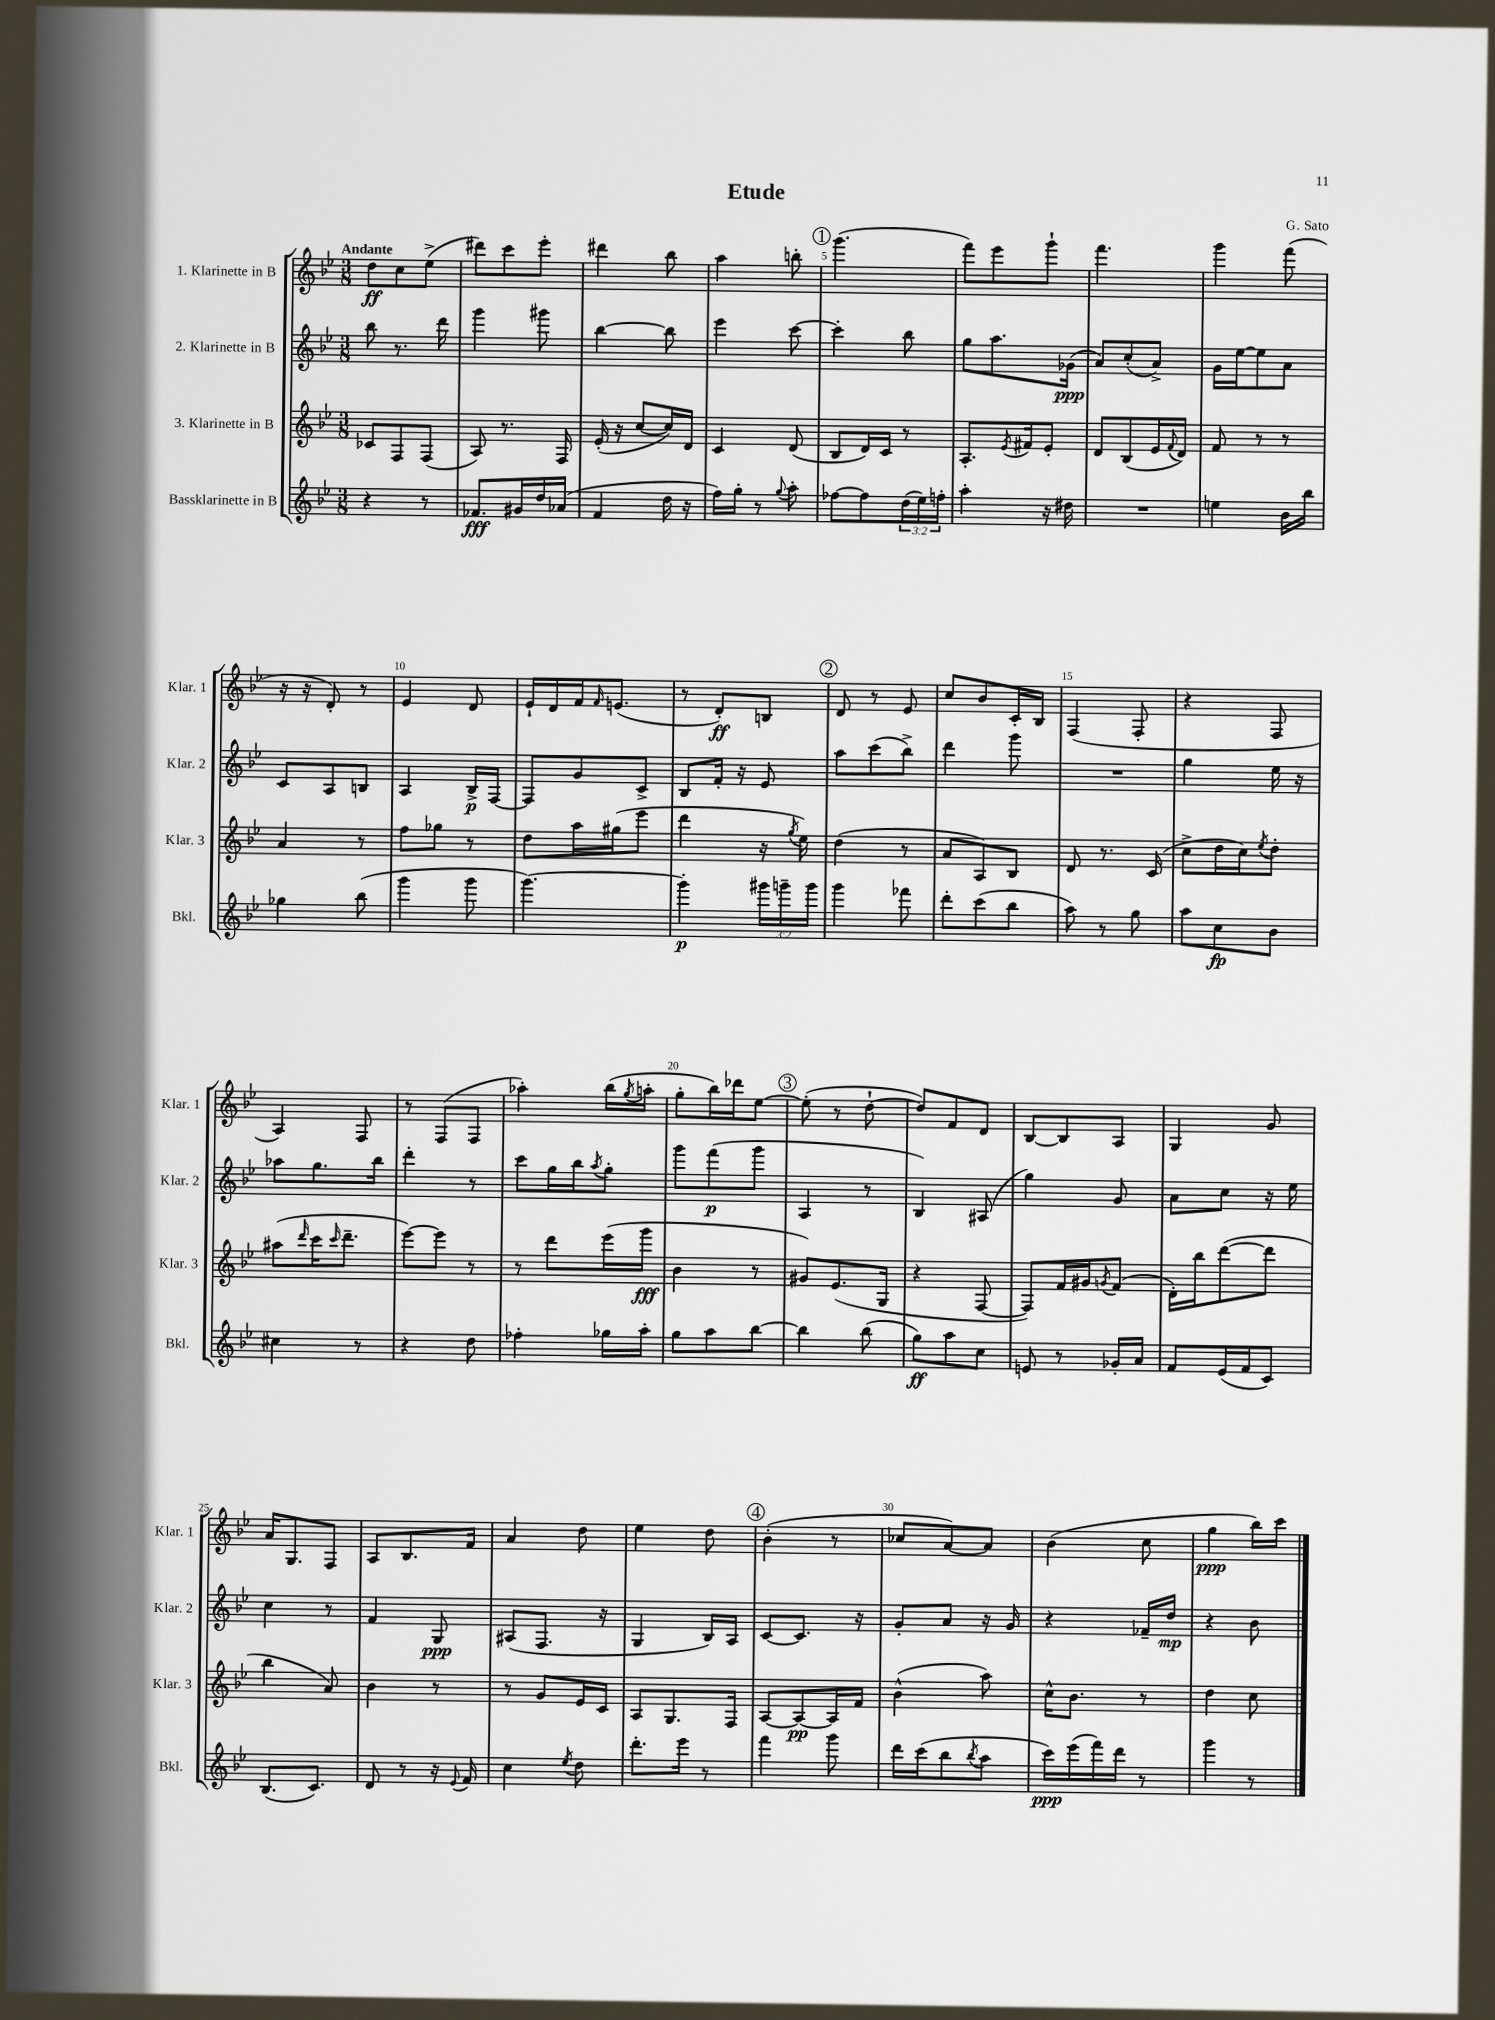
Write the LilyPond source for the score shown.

\header { title = "Etude" composer = "G. Sato" }
<<
\new StaffGroup <<
\new Staff = "s0" \with { instrumentName = "1. Klarinette in B" shortInstrumentName = "Klar. 1" } {
    \clef treble \key bes \major \numericTimeSignature \time 3/8 \tempo "Andante"
    d''8\ff c''8 ees''8->( |
    dis'''8) c'''8 ees'''8-. |
    dis'''4 bes''8 |
    a''4 b''8-. |
    \mark \markup { \circle "1" } g'''4.( |
    f'''8) ees'''8 g'''8-! |
    f'''4. |
    g'''4 f'''8( |
    r16 r16 d'8-.) r8 |
    ees'4 d'8 |
    ees'16-! d'16 f'16 \grace { f'16 } e'8.( |
    r8 d'8-.\ff) b8 |
    \mark \markup { \circle "2" } d'8 r8 ees'8 |
    c''8 bes'8 c'16-. bes16 |
    f4( f8-. |
    r4 f8 |
    a4) f8 |
    r8 f8( f8 |
    aes''4-.) bes''16( \acciaccatura { g''8 } a''16-. |
    g''8-. bes''16) des'''16 ees''8~ |
    \mark \markup { \circle "3" } ees''8-.( r8 d''8~-! |
    d''8) f'8 d'8 |
    bes8~ bes8 a8 |
    g4 g'8 |
    a'16 g8. f8 |
    a8 bes8. f'16 |
    a'4 d''8 |
    ees''4 d''8 |
    \mark \markup { \circle "4" } bes'4-.( r8 |
    ces''8 a'8~) a'8 |
    bes'4( c''8 |
    g''4\ppp bes''16) c'''16 \bar "|." |
}
\new Staff = "s1" \with { instrumentName = "2. Klarinette in B" shortInstrumentName = "Klar. 2" } {
    \clef treble \key bes \major \numericTimeSignature \time 3/8
    bes''8 r8. d'''16 |
    g'''4 gis'''8 |
    bes''4~ bes''8 |
    ees'''4 c'''8~ |
    \mark \markup { \circle "1" } c'''4-. bes''8 |
    g''8 a''8. ges'16\ppp( |
    a'8) c''8-.( a'8->) |
    g'16 ees''16~ ees''8 a'8 |
    c'8 a8 b8 |
    a4 bes16->\p f16~ |
    f8 g'8 c'8-> |
    bes8 f'16-. r16 ees'8 |
    \mark \markup { \circle "2" } a''8 c'''8( bes''8->) |
    d'''4 g'''8 |
    R4. |
    g''4 ees''16 r16 |
    aes''8 g''8. bes''16 |
    d'''4-. r8 |
    c'''8 g''16 bes''16 \acciaccatura { a''8 } g''8-. |
    g'''8 f'''8\p( g'''8 |
    \mark \markup { \circle "3" } a4 r8 |
    bes4) ais8( |
    g''4) g'8 |
    a'8 c''8 r16 ees''16 |
    c''4 r8 |
    f'4 g8\ppp |
    ais8( f8. r16 |
    g4 bes16) a16 |
    \mark \markup { \circle "4" } c'8~ c'8. r16 |
    g'8-. a'8 r16 g'16 |
    r4 fes'16-- d''16\mp |
    r4 bes'8 \bar "|." |
}
\new Staff = "s2" \with { instrumentName = "3. Klarinette in B" shortInstrumentName = "Klar. 3" } {
    \clef treble \key bes \major \numericTimeSignature \time 3/8
    ces'8 f8 f8( |
    a8) r8. f16 |
    ees'16-.( r16 c''8~ c''16) d'16 |
    c'4 d'8( |
    \mark \markup { \circle "1" } bes8 d'16) c'16 r8 |
    a8.-. \acciaccatura { ees'8 } fis'16 ees'8-. |
    d'8 bes8( ees'16 \appoggiatura { f'8 } d'16) |
    f'8 r8 r8 |
    a'4 r8 |
    f''8 ges''8 r8 |
    d''8 a''16 gis''16( ees'''8 |
    d'''4 r16 \acciaccatura { g''8 } ees''16) |
    \mark \markup { \circle "2" } d''4( r8 |
    a'8 a8) bes8 |
    d'8 r8. c'16( |
    c''8-> d''16 c''16) \acciaccatura { ees''8 } d''8-. |
    ais''8( \grace { d'''16 } c'''16 \grace { c'''16 } d'''8.-- |
    ees'''8~) ees'''8 r8 |
    r8 d'''8 ees'''16( g'''16\fff |
    bes'4 r8 |
    \mark \markup { \circle "3" } gis'8) ees'8.( g16 |
    r4 f8~ |
    f8) f'16 gis'16 \acciaccatura { g'8 } f'8( |
    d'16-.) bes''16 d'''8~( d'''8 |
    bes''4 a'8) |
    bes'4 r8 |
    r8 g'8 ees'16 c'16 |
    a8 g8. f16 |
    \mark \markup { \circle "4" } a8~ a8~\pp a16 f'16 |
    bes'4-^( a''8) |
    c''16-^ bes'8. r8 |
    d''4 c''8 \bar "|." |
}
\new Staff = "s3" \with { instrumentName = "Bassklarinette in B" shortInstrumentName = "Bkl." } {
    \clef treble \key bes \major \numericTimeSignature \time 3/8 \override Staff.TupletNumber.text = #tuplet-number::calc-fraction-text
    r4 r8 |
    fes'8.\fff gis'16 d''16 aes'16( |
    f'4 d''16 r16 |
    f''16) g''16-. r8 \appoggiatura { g''8 } a''8-. |
    \mark \markup { \circle "1" } fes''8~ fes''8 \tuplet 3/2 { d''16( ees''16) f''16-. } |
    a''4-. r16 dis''16 |
    R4. |
    e''4 bes'16 bes''16 |
    ges''4 bes''8( |
    g'''4 g'''8 |
    g'''4.~) |
    g'''4-.\p \tuplet 3/2 { gis'''16 g'''16-- g'''16 } |
    \mark \markup { \circle "2" } g'''4 fes'''8 |
    d'''8-. c'''8( bes''8 |
    a''8) r8 g''8 |
    a''8 c''8\fp bes'8 |
    cis''4 r8 |
    r4 d''8 |
    fes''4-. ges''16 a''16-. |
    g''8 a''8 bes''8~ |
    \mark \markup { \circle "3" } bes''4 bes''8( |
    g''8\ff) a''8 c''8 |
    e'8 r8 ges'16-. a'16 |
    f'8 ees'16( f'16 c'8) |
    bes8.( c'8.) |
    d'8 r8 r16 \appoggiatura { ees'8 } f'16 |
    c''4 \acciaccatura { ees''8 } d''8 |
    d'''8.-. ees'''16 r8 |
    \mark \markup { \circle "4" } f'''4 g'''8 |
    d'''16 c'''16( bes''8 \acciaccatura { bes''8 } a''8 |
    c'''16\ppp) ees'''16( f'''16) d'''16 r8 |
    g'''4 r8 \bar "|." |
}
>>
>>
\layout { \context { \Score \override BarNumber.break-visibility = ##(#f #t #t) barNumberVisibility = #(every-nth-bar-number-visible 5) } }
